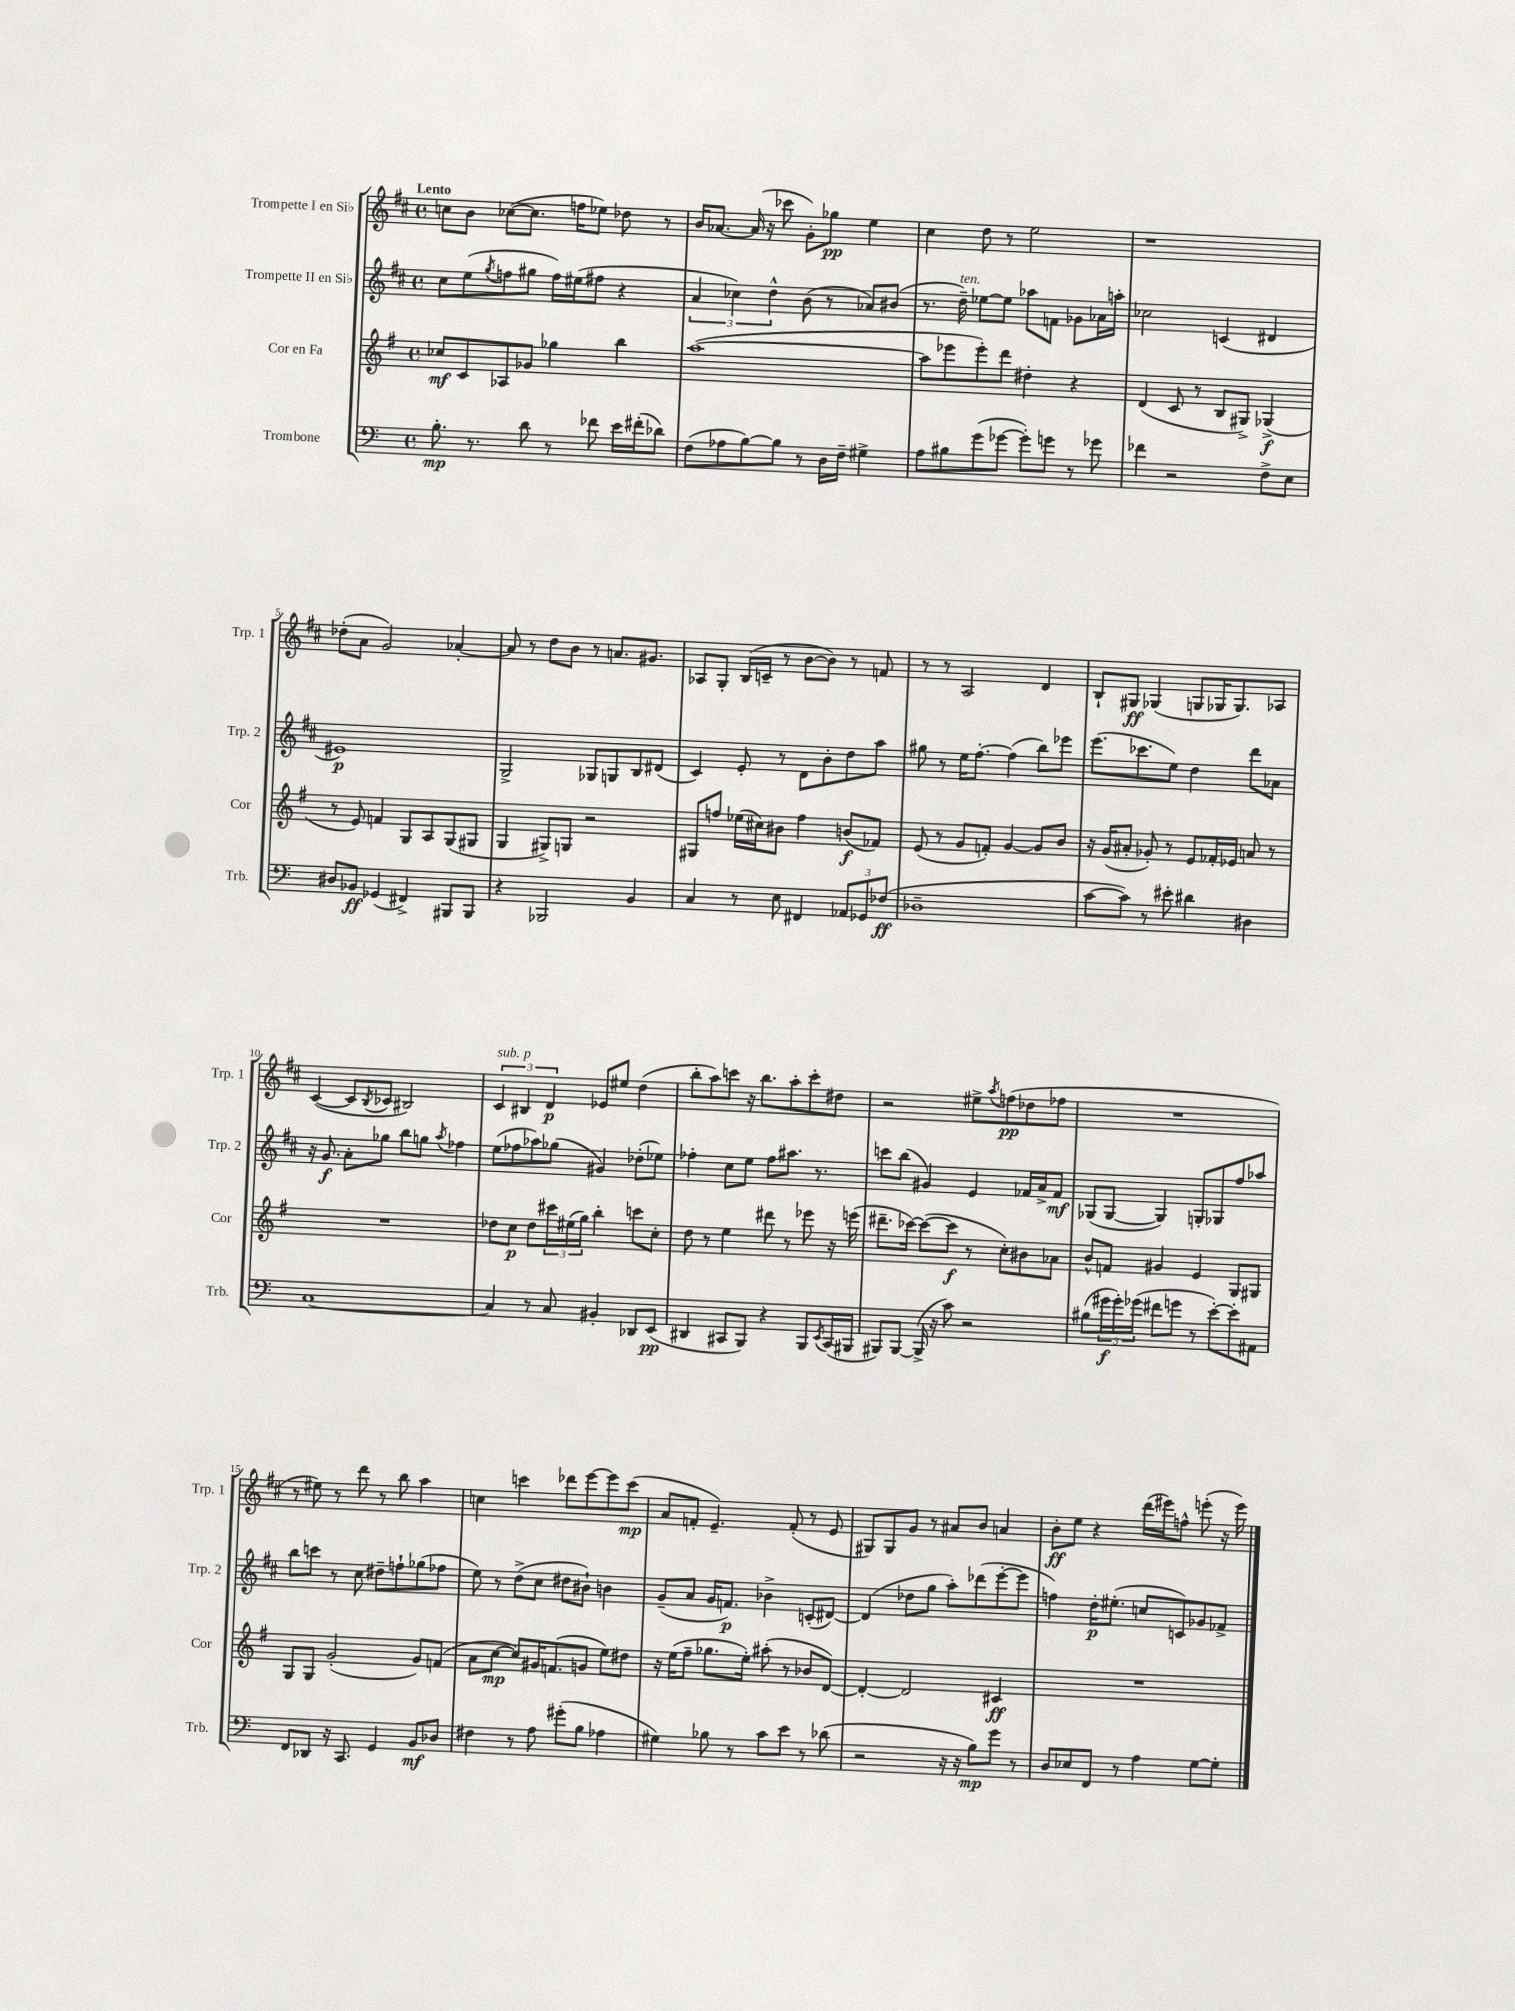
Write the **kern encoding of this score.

**kern	**kern	**kern	**kern
*staff4	*staff3	*staff2	*staff1
*clefF4	*clefG2	*clefG2	*clefG2
*k[]	*k[f#]	*k[f#c#]	*k[f#c#]
*M4/4	*M4/4	*M4/4	*M4/4
*met(c)	*met(c)	*met(c)	*met(c)
8.B'	8cc-	8cc#	8cc
.	8c	(8ee	8b
8.r	.	.	.
.	.	8qgg	.
.	8A-	8ff	([8cc-
8d	8g-	8gg#	8.cc-]
8r	4gg-	16ff)	.
.	.	(16ee#	16ff
8f-	.	8ff#	8ee-)
16e	4bb	4r	8dd-
(16f#'	.	.	.
8d-)	.	.	8r
=	=	=	=
(8F	([1aa	6a	16b
.	.	.	[8.a-
8A-	.	.	.
.	.	6cc-)	.
[8B)	.	.	(16a-]
.	.	.	16r
.	.	6dd^^	.
8B]	.	.	8ccc-
8r	.	(8b	8g')
16D	.	8r	8gg-
16F~	.	.	.
4G#^	.	8a-)	4ee
.	.	(8b#	.
=	=	=	=
8A	8aa]	8.r	4cc#
8B#	8eee-	.	.
.	.	16dd~)	.
(8g	8eee-')	[8ee-	8dd
[8g-	8ddd	8ee-]	8r
8g-'])	4dd#'	8aa-	2ee
8g	.	8f	.
8r	4r	8g-	.
8g-	.	16a-	.
.	.	16aa'	.
=	=	=	=
4f-	(4d	2cc-	1r
2r	8c	.	.
.	8r	.	.
.	8B	(4c	.
.	8G#^)	.	.
8F^	(4G-^	4d#	.
8E	.	.	.
=	=	=	=
8D#	8r	1e#)	(8dd-'
8BB-	8e)	.	8a
(4GG-	4f	.	2g)
4FF#^)	8G	.	.
.	8A	.	.
8BBB#	(8G	.	[4a-'
8BBB#	8G#	.	.
=	=	=	=
4r	4G	2G^	8a-]
.	.	.	8r
2BBB-	8G#^)	.	8dd
.	8G	.	8b
.	2r	8G-	8r
.	.	8G	8.a
4BB	.	8B	.
.	.	.	8.g#
.	.	(8d#	.
=	=	=	=
4C	8G#	4c#)	8A-
.	8ff	.	8G'
8r	(16ee-	8e'	(16B
.	16cc#)	.	16c~
8E	8b#	8r	8r
4FF#	4ff	8d	[8b
.	.	8b'	8b])
12AA-	(8b	8dd	8r
12GG-	.	.	.
.	8f-)	8aa	8f
(12F-	.	.	.
=	=	=	=
1D-~	(8e	8gg#	8r
.	8r	8r	8r
.	8g	16ee	2A
.	.	[8.ff#'	.
.	8f')	.	.
.	[4g	(4ff#]	.
.	8g]	8bb)	4d
.	8b	8eee-	.
=	=	=	=
[8c	16r	(8.eee	8B`
.	(16g	.	.
8c])	8a#'	.	8G#
.	.	8.ccc-	.
8r	8g-')	.	(4G-
8e#'	8r	8ee)	.
4d#	8e	4dd	8G
.	16f-'	.	16G-
.	16e-	.	8.G-)
4D#	8a	8ddd	.
.	8r	8a-	8A-
=	=	=	=
[1C	1r	16r	([4c#
.	.	8.g	.
.	.	8a'	8c#]
.	.	.	8qB
.	.	8gg-	8c-
.	.	8bb	2B#)
.	.	8gg	.
.	.	8qaa	.
.	.	4ff-	.
=	=	=	=
4C]	8dd-	(8ee	6c#
.	8cc	8ff-	.
.	.	.	6B#
8r	8dd-	8aa-)	.
.	.	.	6d
8C	24ccc#	(8gg-	.
.	(24ee#	.	.
.	24gg)	.	.
4BB#'	4bb'	4g#)	8e-
.	.	.	8ee#
8DD-	8ccc	(8dd-'	(4dd
(8EE	8cc'	8ee-)	.
=	=	=	=
4DD#	8dd	4ff-'	8bb'
.	8r	.	8aa)
8CC#	4ee	8cc#	8ccc
8BBB)	.	8ee	16r
.	.	.	8.bb
4r	8ddd#	8ff-	.
.	8r	8.aa#	8aa'
8BBB	8eee-	.	8ccc'
.	.	8.r	.
8qEE	.	.	.
(16CC#	16r	.	8dd#
16BBB#	(16eee	.	.
=	=	=	=
8BBB#)	8.ddd#~	8ccc	2r
[8BBB#	.	(8bb	.
.	[16ccc-)	.	.
(16BBB#^]	(8ccc-_	4g#)	.
16r	.	.	.
8c)	8ccc-]	.	.
2r	8r	4e	8ee#^
.	.	.	8qaa
.	8cc')	.	(8ff
.	8b#	16f-	8dd-
.	.	16a^	.
.	8a-	8f-	8ff-
=	=	=	=
(8B#	8b^^	(8G-	1r
24g#	8f	[8G-	.
24g#')	.	.	.
(24g-	.	.	.
8f#	4g#	4G-])	.
8g	.	.	.
8r	4e	8G'	.
[8e')	.	8G-	.
8e']	8G	8ff#	.
8AA#	8G#	8aa-	.
=	=	=	=
8FF	8G	8bb	8r
8DD-	8G	8ccc	8ee#)
16r	(2g'	8r	8r
8.CC	.	.	.
.	.	8cc#	8ddd
4GG	.	8dd#~	8r
.	.	8ff`	8bb
8BB	8g)	(8gg-	4aa
8D-	(8f	8ff-	.
=	=	=	=
4F#	8a	8ee)	4cc
.	[8cc	8r	.
8r	8cc])	(8dd^	4ccc
8A	16g#	8cc#	.
.	(8.f	.	.
(8g#'	.	8dd#	8ddd-
8B	8g	8b#`)	[8eee
4A-	8ee)	4b	8eee]
.	8dd#	.	(8ccc
=	=	=	=
4G#)	16r	(8g~	8a
.	(16ee	.	.
.	8ff#~	8a	8f'
8B-	8.gg-	16g	4.e~)
.	.	8.f)	.
8r	.	.	.
.	16ee')	.	.
8c	(8aa#'	4b-^	.
8e	8r	.	(8f'
8r	8b-	(8c'	8r
(8d-	[8d)	[8d#)	8e
=	=	=	=
2r	4d'_	(4d#]	8G#)
.	.	.	8G#
.	2d]	8dd-	8g
.	.	8gg	8r
16r	.	8aa')	8a#
16r	.	.	.
8B)	.	(8ddd-	8b
8g	4c#	[8eee'	4a
8r	.	8eee]	.
=	=	=	=
8D	1r	4ff)	8b'
8E-	.	.	8ee
8FF	.	16dd'	4r
.	.	(8.ee#'	.
8r	.	.	.
4A	.	8cc	(16ddd
.	.	.	16eee#)
.	.	8c)	8ff^^
[8G	.	8g-	(8eee'
8G']	.	8f-^	16r
.	.	.	16eee)
==	==	==	==
*-	*-	*-	*-
